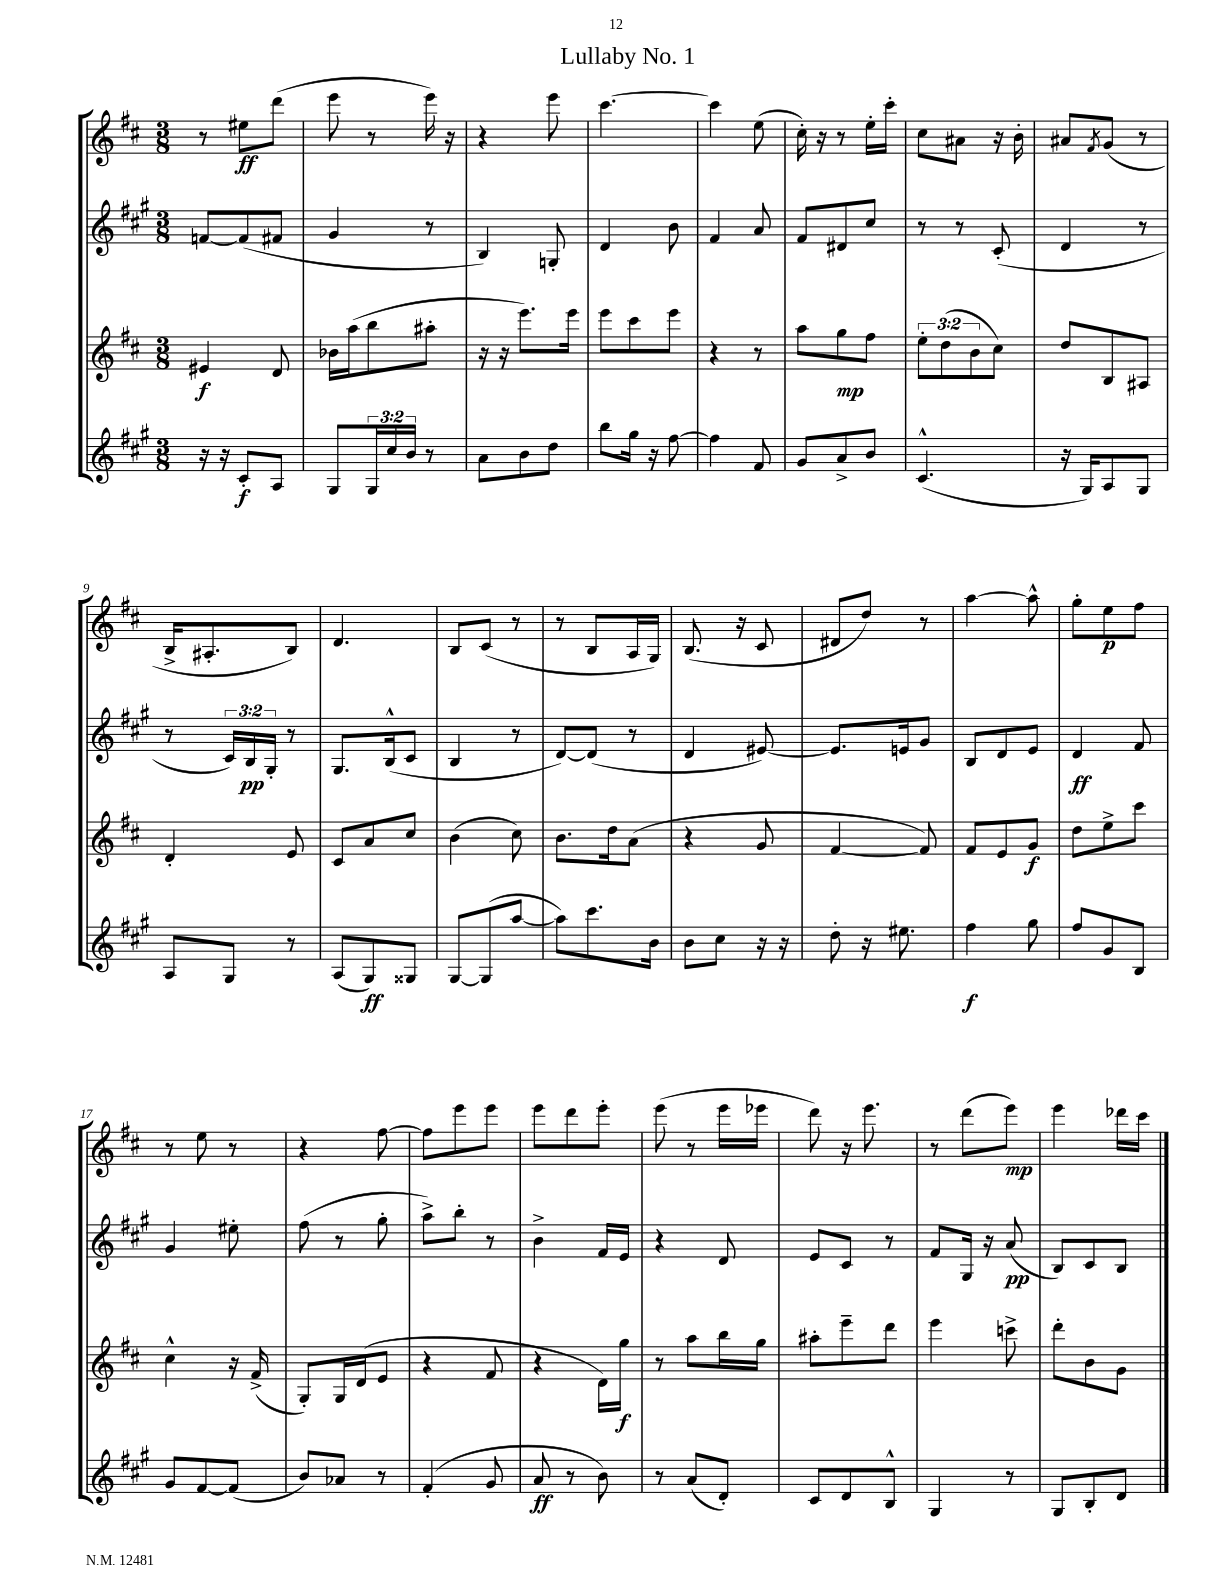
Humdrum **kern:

**kern	**kern	**kern	**kern
*staff4	*staff3	*staff2	*staff1
*clefG2	*clefG2	*clefG2	*clefG2
*k[f#c#g#]	*k[f#c#]	*k[f#c#g#]	*k[f#c#]
*M3/8	*M3/8	*M3/8	*M3/8
16r	4e#/	[8f/L	8r
16r	.	.	.
8c#'/L	.	(8f/]	8ee#\L
8A/J	8d/	8f#/J	(8ddd\J
=	=	=	=
8G#/L	16b-\LL	4g#/	8eee\
.	(16aa\J	.	.
24G#/L	8bb\	.	8r
24cc#/	.	.	.
24b/JJ	.	.	.
8r	8aa#'\J	8r	16eee\)
.	.	.	16r
=	=	=	=
8a\L	16r	4B/)	4r
.	16r	.	.
8b\	8.eee\L)	.	.
8dd\J	.	8G'/	8eee\
.	16eee\Jk	.	.
=	=	=	=
8bb\L	8eee\L	4d/	[4.ccc#\
16gg#\Jk	8ccc#\	.	.
16r	.	.	.
[8ff#\	8eee\J	8b\	.
=	=	=	=
4ff#\]	4r	4f#/	4ccc#\]
8f#/	8r	8a/	(8ee\
=	=	=	=
8g#/L	8aa\L	8f#/L	16cc#'\)
.	.	.	16r
8a^/	8gg\	8d#/	8r
8b/J	8ff#\J	8cc#/J	16ee'\LL
.	.	.	16ccc#'\JJ
=	=	=	=
(4.c#^^/	12ee'\L	8r	8cc#\L
.	(12dd\	.	.
.	.	8r	8a#\J
.	12b\	.	.
.	8cc#\J)	(8c#'/	16r
.	.	.	16b'\
=	=	=	=
16r	8dd/L	4d/	8a#/L
16G#/LK)	.	.	.
.	.	.	8qf#/
8A/	8B/	.	(8g/J
8G#/J	8A#/J	8r	8r
=	=	=	=
8A/L	4d'/	8r	16B^/LK
.	.	.	8.A#'/
8G#/J	.	24c#/LL)	.
.	.	24B/	.
.	.	24G#'/JJ	.
8r	8e/	8r	8B/J)
=	=	=	=
(8A/L	8c#/L	8.G#/L	4.d/
8G#/)	8a/	.	.
.	.	(16B^^/k	.
8G##/J	8cc#/J	8c#/J	.
=	=	=	=
[8G#/L	(4b\	4B/	8B/L
(8G#/]	.	.	(8c#/J
[8aa/J	8cc#\)	8r	8r
=	=	=	=
8aa\]L)	8.b\L	[8d/L)	8r
8.ccc#\	.	(8d/]J	8B/L
.	16dd\k	.	.
.	(8a\J	8r	16A/L
16b\Jk	.	.	16G/JJ)
=	=	=	=
8b\L	4r	4d/	(8.B/
8cc#\J	.	.	.
.	.	.	16r
16r	8g/	[8e#/)	8c#/
16r	.	.	.
=	=	=	=
8dd'\	[4f#/	8.e#/]L	8d#/L
16r	.	.	8dd/J)
8.ee#\	.	16e/k	.
.	8f#/])	8g#/J	8r
=	=	=	=
4ff#\	8f#/L	8B/L	[4aa\
.	8e/	8d/	.
8gg#\	8g/J	8e/J	8aa^^\]
=	=	=	=
8ff#/L	8dd\L	4d/	8gg'\L
8g#/	8ee^\	.	8ee\
8B/J	8ccc#\J	8f#/	8ff#\J
=	=	=	=
8g#/L	4cc#^^\	4g#/	8r
[8f#/	.	.	8ee\
(8f#/]J	16r	8ee#'\	8r
.	(16f#^/	.	.
=	=	=	=
8b/L)	8G'/L)	(8ff#\	4r
8a-/J	16G/L	8r	.
.	(16d/J	.	.
8r	8e/J	8gg#'\	[8ff#\
=	=	=	=
(4f#'/	4r	8aa^\L)	8ff#\]L
.	.	8bb'\J	8eee\
8g#/	8f#/	8r	8eee\J
=	=	=	=
8a/	4r	4b^\	8eee\L
8r	.	.	8ddd\
8b\)	16d\LL)	16f#/LL	8eee'\J
.	16gg\JJ	16e/JJ	.
=	=	=	=
8r	8r	4r	(8eee\
(8a/L	8aa\L	.	8r
8d'/J)	16bb\L	8d/	16eee\LL
.	16gg\JJ	.	16eee-\JJ
=	=	=	=
8c#/L	8aa#'\L	8e/L	8ddd\)
8d/	8eee~\	8c#/J	16r
.	.	.	8.eee\
8B^^/J	8ddd\J	8r	.
=	=	=	=
4G#/	4eee\	8f#/L	8r
.	.	16G#/Jk	(8ddd\L
.	.	16r	.
8r	8ccc^\	(8a/	8eee\J)
=	=	=	=
8G#/L	8ddd'\L	8B/L)	4eee\
8B'/	8b\	8c#/	.
8d/J	8g\J	8B/J	16ddd-\LL
.	.	.	16ccc#\JJ
==	==	==	==
*-	*-	*-	*-
